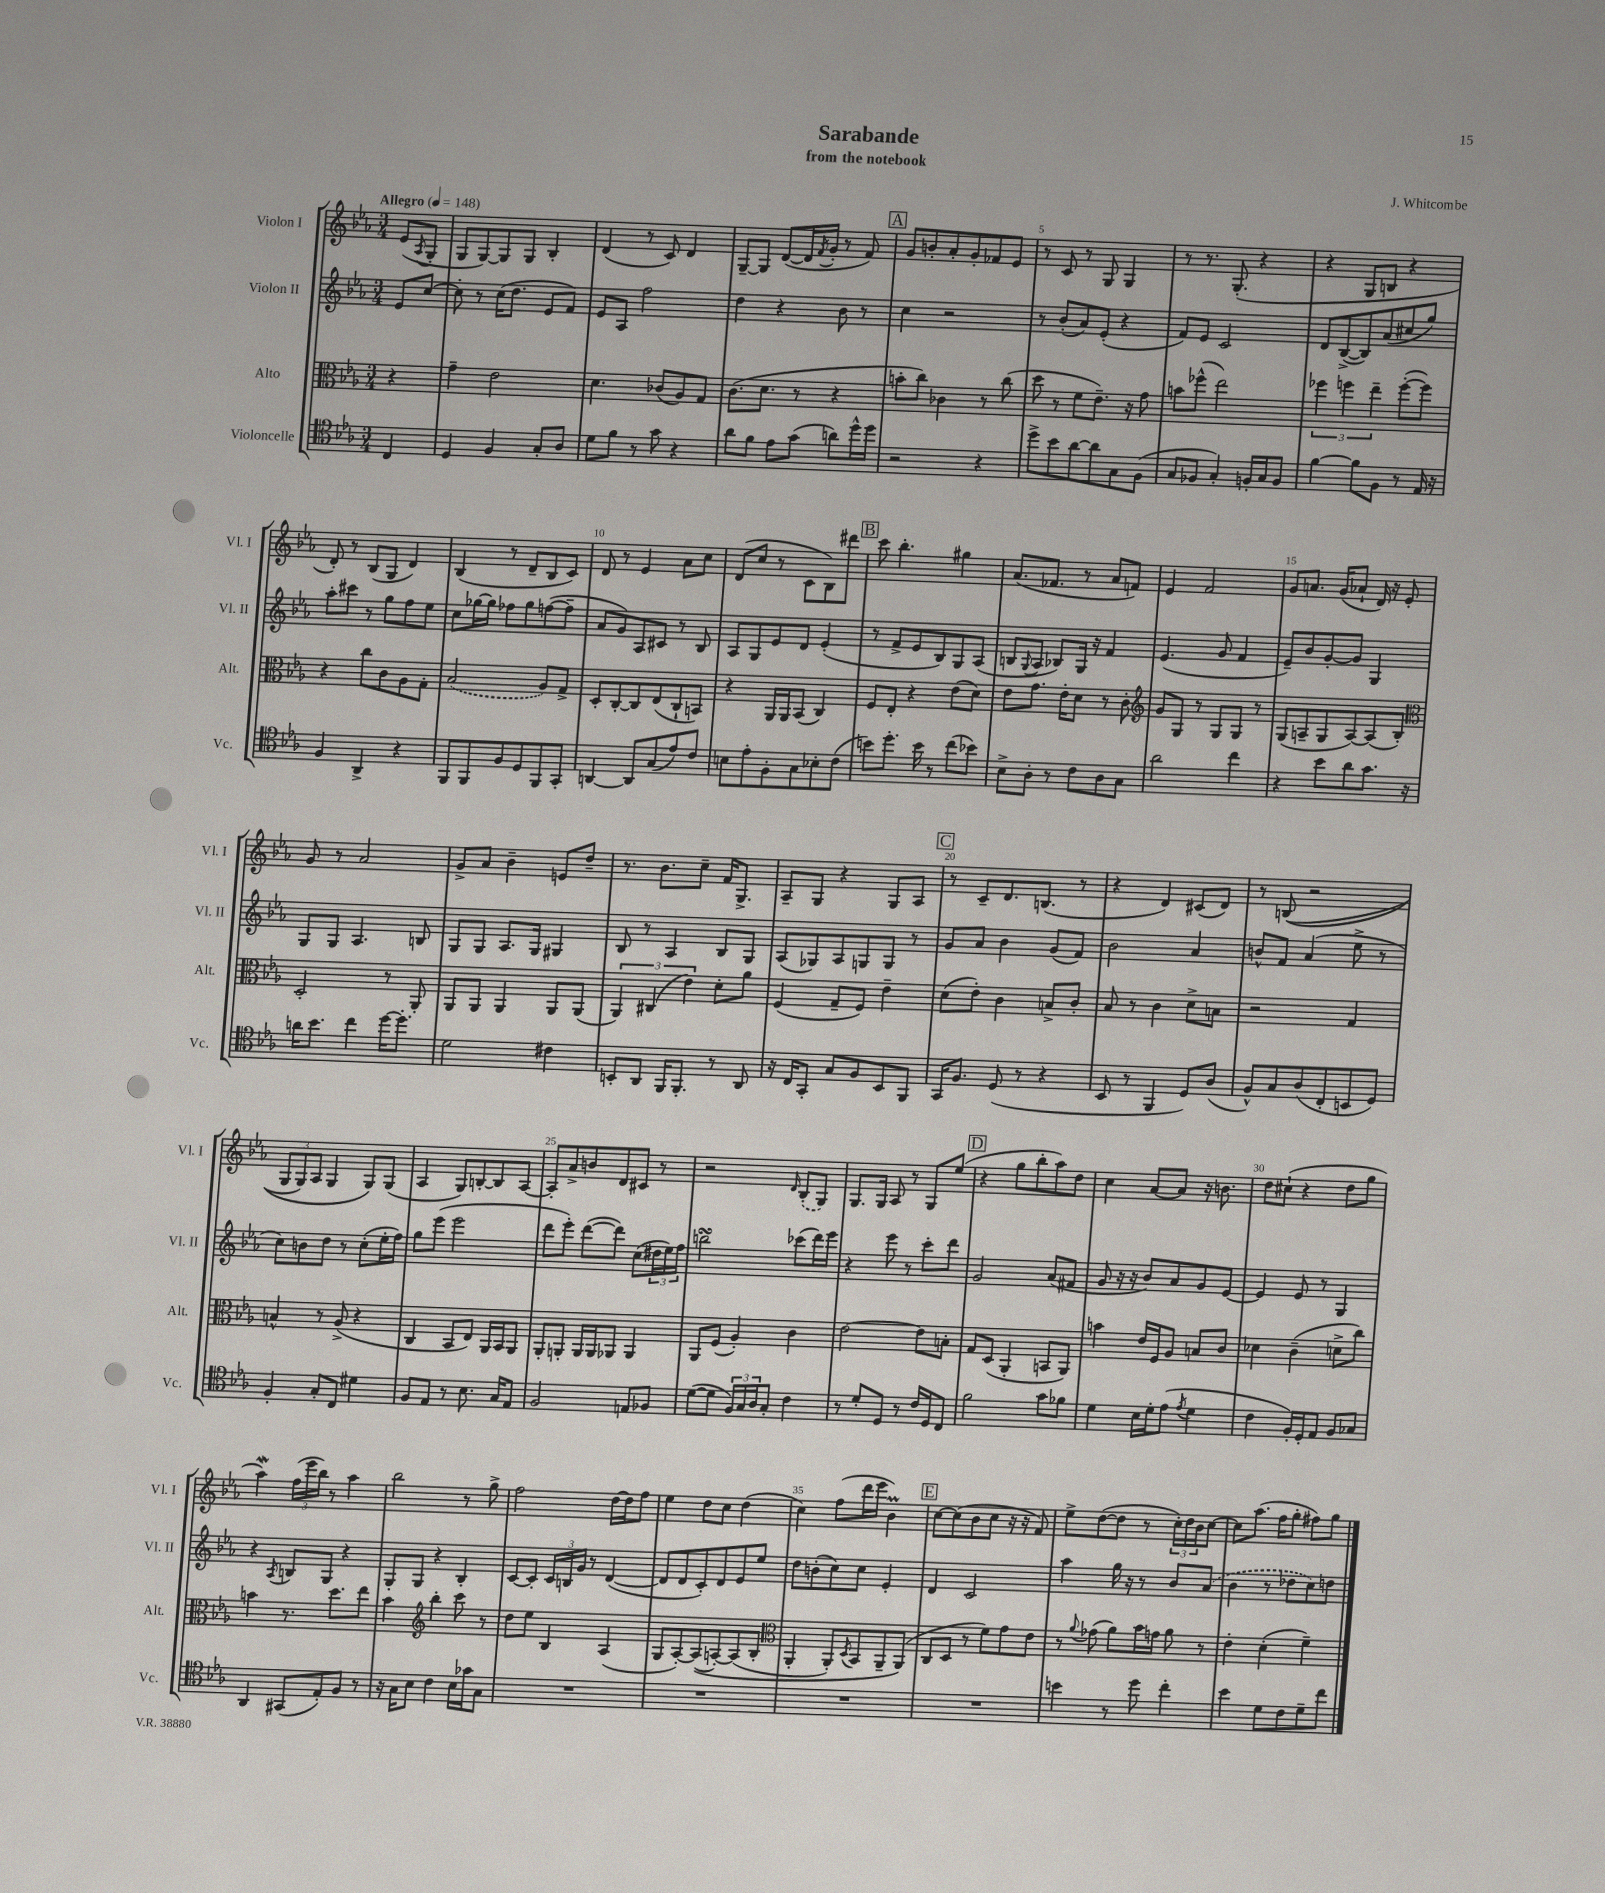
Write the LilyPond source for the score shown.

\header { title = "Sarabande" composer = "J. Whitcombe" subtitle = "from the notebook" }
<<
\new StaffGroup <<
\new Staff = "s0" \with { instrumentName = "Violon I" shortInstrumentName = "Vl. I" } {
    \clef treble \key ees \major \numericTimeSignature \time 3/4 \partial 4 \tempo "Allegro" 4 = 148
    ees'8( \acciaccatura { aes8 } g8-. |
    g8 g8~) g8 g8 bes4-. |
    d'4( r8 c'8) d'4 |
    g8~-- g8 d'8~( d'16 \acciaccatura { f'8 } g'16-. r8 f'8) |
    \mark \markup { \box "A" } g'8 b'8-. aes'8-. g'8-. fes'8 ees'8 |
    r8 c'8 r8 g8 g4 |
    r8 r8. g8.-.( r4 |
    r4 g8 b8 r4 |
    d'8-.) r8 bes8( g8 d'4) |
    bes4( r8 d'8-- bes8 c'8) |
    d'8 r8 ees'4 aes'8 c''8 |
    d'8( c''8 r8 c'8 bes8) dis'''8 |
    \mark \markup { \box "B" } c'''8 bes''4.-. gis''4 |
    aes'8.( fes'8. r8 aes'8 f'8) |
    ees'4 f'2 |
    g'8 a'8. g'16( aes'8-! d'16) r16 ees'8-. |
    g'8 r8 aes'2 |
    g'8-> aes'8 bes'4-- e'8 d''8-- |
    r8. bes'8. c''8-- f'16 g8.-> |
    aes8-- g8 r4 g8 aes8 |
    \mark \markup { \box "C" } r8 c'8-- d'8. b8.( r8 |
    r4 d'4) cis'8( d'8) |
    r8 b8(\( r2 |
    \tuplet 3/2 { g8 g8) aes8 } g4 g8\) g8( |
    aes4 g8) b8~-. b8 aes8~ |
    aes8-. aes'8-> b'8 d'8 cis'8 r8 |
    r2 \grace { d'16 } \once \slurDashed bes8-.( g8) |
    g8. g16 aes8 r8 g8 ees''8( |
    \mark \markup { \box "D" } r4 g''8 bes''8-. aes''8) d''8 |
    c''4 aes'8~ aes'8 r16 b'8. |
    d''8 cis''8-!( r4 d''8 g''8 |
    aes''4\mordent) \tuplet 3/2 { f''16( ees'''16 bes''16) } r8 aes''4 |
    bes''2 r8 g''8-> |
    f''2 d''16~ d''16 f''8 |
    ees''4 d''8 c''8 d''4( |
    c''4) f''8( d'''16 ees'''16 bes'4\prall) |
    \mark \markup { \box "E" } c''8~ c''8( bes'8 c''8 r16 r16 f'8) |
    ees''8-> d''8~( d''8 r8 \tuplet 3/2 { c''16-.) d''16 bes'16 } c''8~ |
    c''8 aes''8.( f''16 g''8-. fis''8) g''8 \bar "|." |
}
\new Staff = "s1" \with { instrumentName = "Violon II" shortInstrumentName = "Vl. II" } {
    \clef treble \key ees \major \numericTimeSignature \time 3/4 \partial 4
    ees'8 c''8~ |
    c''8-. r8 c''16( d''8. ees'8 f'8) |
    ees'8 aes8 f''2 |
    d''4 r4 bes'8 r8 |
    \mark \markup { \box "A" } c''4 r2 |
    r8 bes'8-.( aes'8) ees'8-.( r4 |
    f'8) ees'8 c'2 |
    d'8 bes8~->( bes8) aes'8( cis''8 g''8) |
    aes''8-. cis'''8 r8 g''8 f''8 ees''8 |
    c''8 ges''16~ ges''16 fes''8 ges''8 f''8~( f''8-- |
    aes'8 g'8) aes8 cis'8 r8 bes8 |
    aes8 g8 ees'8 d'8 ees'4-.( |
    \mark \markup { \box "B" } r8 f'8-> ees'8 bes8) g8 aes8( |
    b8 \appoggiatura { g8 } aes8 bes8) g16 r16 f'4 |
    ees'4.( g'8 f'4 |
    ees'8--) bes'8 g'8~-. g'8 g4 |
    g8 g8 aes4. b8 |
    g8 g8 aes8. g16 gis4 |
    bes8 r8 aes4 bes8 g8 |
    aes8( ges8) aes8 g8 g8 r8 |
    \mark \markup { \box "C" } g'8 aes'8 bes'4 g'8( f'8) |
    bes'2 aes'4 |
    b'8-^ f'8 aes'4( ees''8-> r8 |
    c''8) b'8 d''8 r8 c''8-.( ees''16-. f''16) |
    g''8 ees'''8( ees'''2 |
    d'''8 ees'''8-.) d'''8~( d'''8) c''8( \tuplet 3/2 { dis''16 ees''16) f''16 } |
    b''2\turn ces'''8( d'''16) ees'''16 |
    r4 ees'''8 r8 c'''8-. d'''8 |
    \mark \markup { \box "D" } g'2 aes'8( fis'8 |
    g'8 r16 r16 bes'8) aes'8 g'8 ees'8~ |
    ees'4 ees'8 r8 g4 |
    r4 \acciaccatura { aes8 } b8 g8 r4 |
    g8-. g8 r4 bes4-. |
    c'8~ c'8-. \tuplet 3/2 { c'16 b16 g'16 } r8 d'4~( |
    d'8 d'8 c'8-.) d'8 ees'8 ees''8 |
    d''8 b'8-.( c''8) c''8 ees'4-. |
    \mark \markup { \box "E" } d'4 c'2 |
    aes''4 g''16 r16 r8 bes'8 \once \slurDashed aes'8( |
    bes'4 r8 des''8 c''8) d''8 \bar "|." |
}
\new Staff = "s2" \with { instrumentName = "Alto" shortInstrumentName = "Alt." } {
    \clef alto \key ees \major \numericTimeSignature \time 3/4 \partial 4
    r4 |
    g'4-- ees'2 |
    d'4. ces'8( aes8) g8 |
    c'8.( d'8. r8 r4 |
    \mark \markup { \box "A" } b'8-. c''8) ces'4 r8 c''8( |
    d''8 r8 f'8 ees'8.--) r16 g'8 |
    b'8 fes''8-^( ees''2) |
    \tuplet 3/2 { fes''4 f''4 ees''4-- } f''8~-.( f''8) |
    r4 c''8 c'8 aes8 g8-. |
    \once \slurDashed bes2( aes8) g8-> |
    d8-. c8~-. c8 ees8( c8-! b,8) |
    r4 aes,16 aes,16 bes,8( c4) |
    \mark \markup { \box "B" } f8 ees8-. r4 ees'8( d'8) |
    ees'8 g'8. ees'16-. d'8 r8 c'8-. |
    \clef treble g'8 g8 r8 g8 g8 r8 |
    g8( a8-- g8 a8~) a8( bes8-.) |
    \clef alto d2-. r8 aes,8-. |
    aes,8 aes,8 aes,4 aes,8 aes,8( |
    \tuplet 3/2 { aes,4) cis4( ees'4) } d'8-. aes'8 |
    f4( g8-- f8) ees'4-- |
    \mark \markup { \box "C" } d'8( ees'8-.) c'4 b8-> c'8-. |
    bes8 r8 c'4 d'8-> b8 |
    r2 g4 |
    b4-^ r8 aes8->( r4 |
    c4 bes,8 ees8) aes,16 bes,16 aes,8 |
    aes,8-. a,8-. a,16 a,16 aes,8 aes,4 |
    aes,8 f8( aes4-.) c'4 |
    ees'2~ ees'8 b8-. |
    \mark \markup { \box "D" } g8 d8( aes,4-. b,8 aes,8) |
    b'4 ees'16 f16 aes8 b8 c'8 |
    des'4 c'4--( d'8-> c''8) |
    b'4 r8. d''8. ees''8 |
    bes'4 \clef treble bes''4-. c'''8 r8 |
    d''8 ees''8 bes4 aes4( |
    g8 aes8~-.) aes8(\( a8~-.) a8( bes8-. |
    \clef alto aes,4-. aes,8-.) \acciaccatura { d8 } bes,8 aes,8-- aes,8(\) |
    \mark \markup { \box "E" } c8 d8 r8 f'8) g'8 ees'8 |
    r8 \appoggiatura { aes'8 } ges'8( aes'8) bes'16 g'16 aes'8 r8 |
    ees'4-. d'4-.( f'4--) \bar "|." |
}
\new Staff = "s3" \with { instrumentName = "Violoncelle" shortInstrumentName = "Vc." } {
    \clef tenor \key ees \major \numericTimeSignature \time 3/4 \partial 4
    c4 |
    d4 f4 g8-. aes8 |
    d'8 f'8 r8 g'8 r4 |
    aes'8 f'8 ees'8 g'8( a'8) d''16-^ d''16 |
    \mark \markup { \box "A" } r2 r4 |
    d''8-> bes'8 aes'8~ aes'8 g8 f8( |
    g8 fes8 g4-.) f16-. g16 f8 |
    f'4~ f'8 f8 r8 ees16 r16 |
    f4 aes,4-> r4 |
    f,8 f,8 f8 d8 f,8 g,8-. |
    a,4~ a,8 g8( ees'8) c'8 |
    b8 ees'8-. f8-. g8 bes8-. c'8( |
    \mark \markup { \box "B" } b'8) d''8.-. b'16 r8 c''8( bes'8) |
    bes8-> aes8-. r8 c'8 aes8 g8 |
    aes'2 c''4 |
    r4 bes'8 aes'8 g'8. r16 |
    a'16 bes'8. c''4 d''16~ d''8.-. |
    d'2 cis'4 |
    b,8-. aes,8 f,16 f,8.-. r8 aes,8 |
    r16 c16 g,8-. g8 f8 bes,8 f,8 |
    \mark \markup { \box "C" } g,16 f8. d8( r8 r4 |
    bes,8 r8 f,4 d8) aes8( |
    f8-^) g8 aes8( c8-. b,8 d8) |
    f4-. g8-. c8 dis'4 |
    f8 ees8 r8 bes8. g16 ees8 |
    f2 e8 fes8 |
    d'8~( d'8 \tuplet 3/2 { f16) g16 aes16 } g8-. c'4 |
    r8 d'8-. d8 r8 c'16 d16 c8 |
    \mark \markup { \box "D" } f'2 g'8 fes'8 |
    d'4 bes16 d'16-. ees'8( \acciaccatura { ees'8 } d'4 |
    c'4 f16-.) d16-. ees8 f8 ges8 |
    aes,4 gis,8( ees8-.) f8 r8 |
    r16 g16 bes8 c'4 bes16 ges'16 g8 |
    R2. |
    R2. |
    R2. |
    \mark \markup { \box "E" } R2. |
    b'4 r8 d''8 c''4-. |
    bes'4 d'8 c'8 d'8-- c''8 \bar "|." |
}
>>
>>
\layout { \context { \Score \override BarNumber.break-visibility = ##(#f #t #t) barNumberVisibility = #(every-nth-bar-number-visible 5) } }
